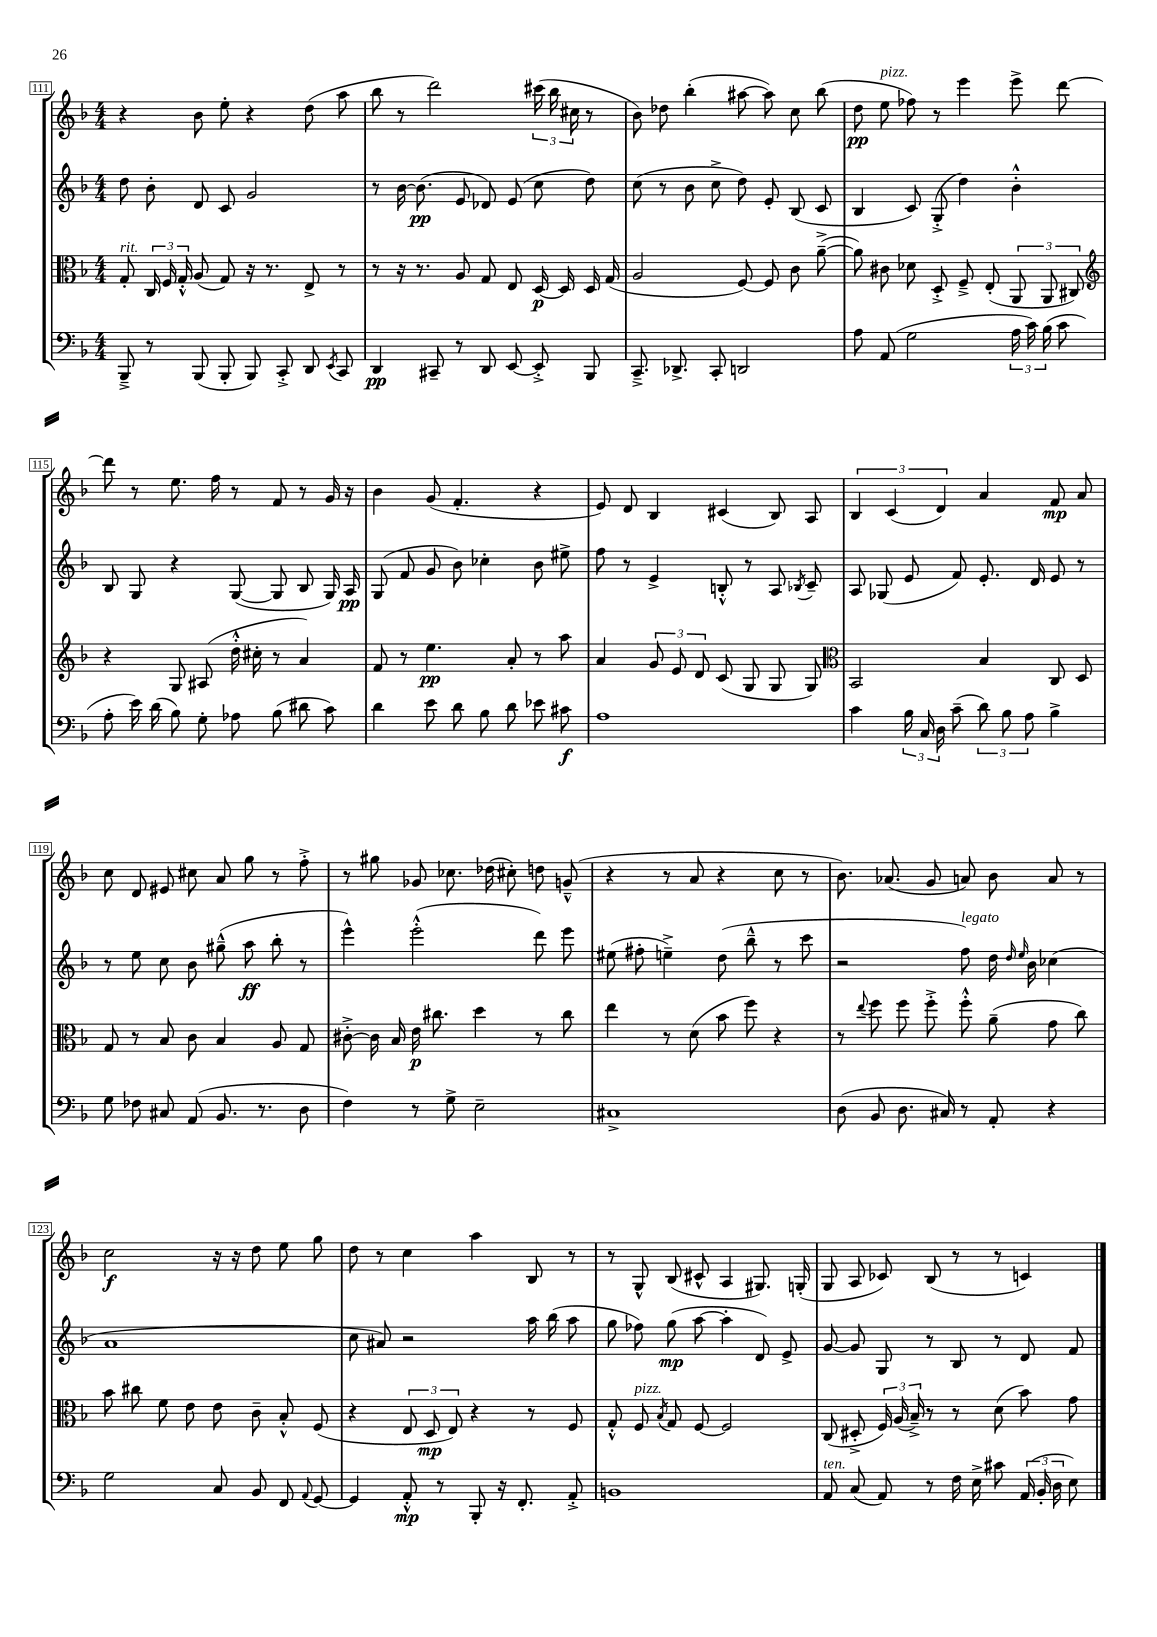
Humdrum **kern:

**kern	**dynam	**kern	**dynam	**kern	**dynam	**kern	**dynam
*part4	*part4	*part3	*part3	*part2	*part2	*part1	*part1
*staff4	*staff4	*staff3	*staff3	*staff2	*staff2	*staff1	*staff1
*clefF4	*	*clefC3	*	*clefG2	*	*clefG2	*
*k[b-]	*	*k[b-]	*	*k[b-]	*	*k[b-]	*
*M4/4	*	*M4/4	*	*M4/4	*	*M4/4	*
=111	=111	=111	=111	=111	=111	=111	=111
!	!	!LO:TX:a:i:t=rit.	!	!	!	!	!
8BBB-~^/	.	8G'/	.	8dd\	.	4r	.
8r	.	24C/	.	8b-'\	.	.	.
.	.	24F/	.	.	.	.	.
.	.	24G'^^/	.	.	.	.	.
(8BBB-/	.	(8A/	.	8d/	.	8b-\	.
8BBB-'/	.	8G/)	.	8c/	.	8ee'\	.
8BBB-/)	.	16r	.	2g/	.	4r	.
.	.	8.r	.	.	.	.	.
8CC'^/	.	.	.	.	.	.	.
8DD/	.	8E^/	.	.	.	(8dd\	.
8qEE/	.	.	.	.	.	.	.
8CC/	.	8r	.	.	.	8aa\	.
=112	=112	=112	=112	=112	=112	=112	=112
4DD/	pp	8r	.	8r	.	8bb-\	.
.	.	16r	.	[16b-\	.	8r	.
.	.	8.r	.	(8.b-\]	pp	.	.
8CC#X~/	.	.	.	.	.	2ddd\)	.
8r	.	8A/	.	8e/	.	.	.
8DD/	.	8G/	.	8d-X/)	.	.	.
[8EE/	.	8E/	.	(8e/	.	.	.
8EE'^/]	.	[16D/	p	8cc\	.	(24ccc#X\	.
.	.	.	.	.	.	24bb-\	.
.	.	16D/]	.	.	.	.	.
.	.	.	.	.	.	24cc#X\	.
8BBB-/	.	16D/	.	8dd\)	.	8r	.
.	.	(16G/	.	.	.	.	.
=113	=113	=113	=113	=113	=113	=113	=113
8.CC~^/	.	2A/	.	(8cc\	.	8b-\)	.
.	.	.	.	8r	.	8dd-X\	.
8.DD-X^/	.	.	.	.	.	.	.
.	.	.	.	8b-\	.	(4bb-'\	.
8CC'/	.	.	.	8cc^\	.	.	.
2DDn/	.	[8F/)	.	8dd\)	.	[8aa#X\	.
.	.	8F/]	.	8e'/	.	8aa#\])	.
.	.	8c\	.	(8B-/	.	8cc\	.
.	.	([8a~^\	.	8c/	.	(8bb-\	.
=114	=114	=114	=114	=114	=114	=114	=114
8A\	.	8a\])	.	4B-/	.	8dd\	pp
!	!	!	!	!	!	!LO:TX:a:i:t=pizz.	!
(8AA/	.	8c#X\	.	.	.	8ee\	.
2G\	.	8d-X\	.	8c/)	.	8ff-X\)	.
.	.	8D'^/	.	(8G'^/	.	8r	.
.	.	8F~^/	.	4dd\)	.	4eee\	.
.	.	(8E'/	.	.	.	.	.
24A\	.	12AA/	.	4b-'^^\	.	8eee^\	.
24c\)	.	.	.	.	.	.	.
(24B-\	.	12AA/	.	.	.	.	.
8c\	.	.	.	.	.	[8ddd\	.
.	.	12C#X/)	.	.	.	.	.
!!LO:LB:g=z
=115	=115	=115	=115	=115	=115	=115	=115
*	*	*clefG2	*	*	*	*	*
8A'\	.	4r	.	8B-/	.	8ddd\]	.
16e\)	.	.	.	8G/	.	8r	.
(16d\	.	.	.	.	.	.	.
8B-\)	.	8G/	.	4r	.	8.ee\	.
8G'\	.	(8A#X/	.	.	.	.	.
.	.	.	.	.	.	16ff\	.
8A-X\	.	16dd'^^\	.	([8G/	.	8r	.
.	.	16cc#X'\	.	.	.	.	.
(8B-\	.	8r	.	8G/]	.	8f/	.
8d#X\	.	4a/)	.	8B-/	.	8r	.
8c\)	.	.	.	16G/)	.	16g/	.
.	.	.	.	16A/	pp	16r	.
=116	=116	=116	=116	=116	=116	=116	=116
4d\	.	8f/	.	(8G/	.	4b-\	.
.	.	8r	.	8f/	.	.	.
8e\	.	4.ee\	pp	8g/	.	(8g/	.
8d\	.	.	.	8b-\)	.	4.f'/	.
8B-\	.	.	.	4cc-X'\	.	.	.
8d\	.	8a'/	.	.	.	.	.
8e-X\	.	8r	.	8b-\	.	4r	.
8c#X\	f	8aa\	.	8ee#X^\	.	.	.
=117	=117	=117	=117	=117	=117	=117	=117
1A	.	4a/	.	8ff\	.	8e/)	.
.	.	.	.	8r	.	8d/	.
.	.	12g/	.	4e^/	.	4B-/	.
.	.	12e/	.	.	.	.	.
.	.	12d/	.	.	.	.	.
.	.	(8c/	.	8Bn'^^/	.	(4c#X/	.
.	.	8G/	.	8r	.	.	.
.	.	8G/	.	8A/	.	8B-/)	.
.	.	.	.	8qB-X/	.	.	.
.	.	8G/)	.	8c~/	.	8A/	.
=118	=118	=118	=118	=118	=118	=118	=118
*	*	*clefC3	*	*	*	*	*
4c\	.	2BB-/	.	8A/	.	6B-/	.
.	.	.	.	(8G-X/	.	.	.
.	.	.	.	.	.	(6c/	.
24B-\	.	.	.	8e/	.	.	.
24C/	.	.	.	.	.	.	.
24D\	.	.	.	.	.	6d/)	.
(8c~\	.	.	.	8f/)	.	.	.
12d\)	.	4B-/	.	8.e'/	.	4a/	.
12B-\	.	.	.	.	.	.	.
12A\	.	.	.	.	.	.	.
.	.	.	.	16d/	.	.	.
4B-^\	.	8C/	.	8e/	.	8f/	mp
.	.	8D/	.	8r	.	8a/	.
!!LO:LB:g=z
=119	=119	=119	=119	=119	=119	=119	=119
8G\	.	8G/	.	8r	.	8cc\	.
8F-X\	.	8r	.	8ee\	.	8d/	.
8C#X/	.	8B-/	.	8cc\	.	8e#X/	.
(8AA/	.	8c\	.	8b-\	.	8cc#X\	.
8.BB-/	.	4B-/	.	(8gg#X~^^\	.	8a/	.
.	.	.	.	8aa\	ff	8gg\	.
8.r	.	.	.	.	.	.	.
.	.	8A/	.	8bb-'\	.	8r	.
8D\	.	8G/	.	8r	.	8ff'^\	.
=120	=120	=120	=120	=120	=120	=120	=120
4F\)	.	[8c#X'^\	.	4eee^^\)	.	8r	.
.	.	16c#\]	.	.	.	8gg#X\	.
.	.	16B-/	.	.	.	.	.
8r	.	16e\	p	(2eee'^^\	.	8g-X/	.
.	.	8.cc#X\	.	.	.	.	.
8G^\	.	.	.	.	.	8.cc-X\	.
2E~\	.	4dd\	.	.	.	.	.
.	.	.	.	.	.	(16dd-X\	.
.	.	.	.	.	.	8cc#X'\)	.
.	.	8r	.	8ddd\)	.	8ddn\	.
.	.	8cc#\	.	8eee\	.	(8gn~^^/	.
=121	=121	=121	=121	=121	=121	=121	=121
1C#X^	.	4ee\	.	(8ee#X\	.	4r	.
.	.	.	.	8ff#X'\	.	.	.
.	.	8r	.	4een~^\)	.	8r	.
.	.	(8d\	.	.	.	8a/	.
.	.	8b-\	.	(8dd\	.	4r	.
.	.	8ff\)	.	8bb-~^^\	.	.	.
.	.	4r	.	8r	.	8cc\	.
.	.	.	.	8ccc\	.	8r	.
=122	=122	=122	=122	=122	=122	=122	=122
(8D\	.	8r	.	2r	.	8.b-\)	.
.	.	8qqee/	.	.	.	.	.
8BB-/	.	8ff\	.	.	.	.	.
.	.	.	.	.	.	(8.a-X/	.
8.D\	.	8ff\	.	.	.	.	.
.	.	8ff'^\	.	.	.	8g/	.
16C#X/)	.	.	.	.	.	.	.
!	!	!	!	!LO:TX:a:i:t=legato	!	!	!
8r	.	8ff'^^\	.	8ff\)	.	8an/)	.
8AA'/	.	(8a~\	.	16dd\	.	8b-\	.
.	.	.	.	16qqdd/	.	.	.
.	.	.	.	16qqee/	.	.	.
.	.	.	.	16b-\	.	.	.
4r	.	8g\	.	(4cc-X\	.	8a/	.
.	.	8cc\)	.	.	.	8r	.
!!LO:LB:g=z
=123	=123	=123	=123	=123	=123	=123	=123
2G\	.	8b-\	.	1a	.	2cc\	f
.	.	8cc#X\	.	.	.	.	.
.	.	8f\	.	.	.	.	.
.	.	8e\	.	.	.	.	.
8C/	.	8e\	.	.	.	16r	.
.	.	.	.	.	.	16r	.
8BB-/	.	8c~\	.	.	.	8dd\	.
8FF/	.	8B-'^^/	.	.	.	8ee\	.
8qqAA/	.	.	.	.	.	.	.
[8GG/	.	(8F/	.	.	.	8gg\	.
=124	=124	=124	=124	=124	=124	=124	=124
4GG/]	.	4r	.	8cc\	.	8dd\	.
.	.	.	.	8a#X/)	.	8r	.
8AA'^^/	mp	12E/	.	2r	.	4cc\	.
.	.	12D/	mp	.	.	.	.
8r	.	.	.	.	.	.	.
.	.	12E/)	.	.	.	.	.
8BBB-'/	.	4r	.	.	.	4aa\	.
16r	.	.	.	.	.	.	.
8.FF'/	.	.	.	.	.	.	.
.	.	8r	.	16aa\	.	8B-/	.
.	.	.	.	(16bb-\	.	.	.
8AA'^/	.	8F/	.	8aa\	.	8r	.
=125	=125	=125	=125	=125	=125	=125	=125
1BBn	.	8G'^^/	.	8gg\	.	8r	.
!	!	!LO:TX:a:i:t=pizz.	!	!	!	!	!
.	.	8F/	.	8ff-X\)	.	8G^^/	.
.	.	8qB-/	.	.	.	.	.
.	.	8G/	.	(8gg\	mp	(8B-/	.
.	.	[8F/	.	[8aa\	.	8c#X^^/	.
.	.	2F/]	.	4aa'\]	.	4A/	.
.	.	.	.	8d/)	.	8.G#X/)	.
.	.	.	.	8e^/	.	.	.
.	.	.	.	.	.	(16Gn'/	.
=126	=126	=126	=126	=126	=126	=126	=126
!LO:TX:a:i:t=ten.	!	!	!	!	!	!	!
8AA/	.	(8C/	.	[8g/	.	8G/	.
(8C/	.	8D#X'^/	.	8g/]	.	8A/	.
8AA/)	.	24F/)	.	8G/	.	8c-X/)	.
.	.	(24A/	.	.	.	.	.
.	.	24B-~^/)	.	.	.	.	.
8r	.	8r	.	8r	.	(8B-/	.
16F\	.	8r	.	8B-/	.	8r	.
16E^\	.	.	.	.	.	.	.
8c#X\	.	(8d\	.	8r	.	8r	.
(24AA/	.	8b-\)	.	8d/	.	4cn/)	.
24BB-'/	.	.	.	.	.	.	.
24D\	.	.	.	.	.	.	.
8E\)	.	8g\	.	8f/	.	.	.
==	==	==	==	==	==	==	==
*-	*-	*-	*-	*-	*-	*-	*-
